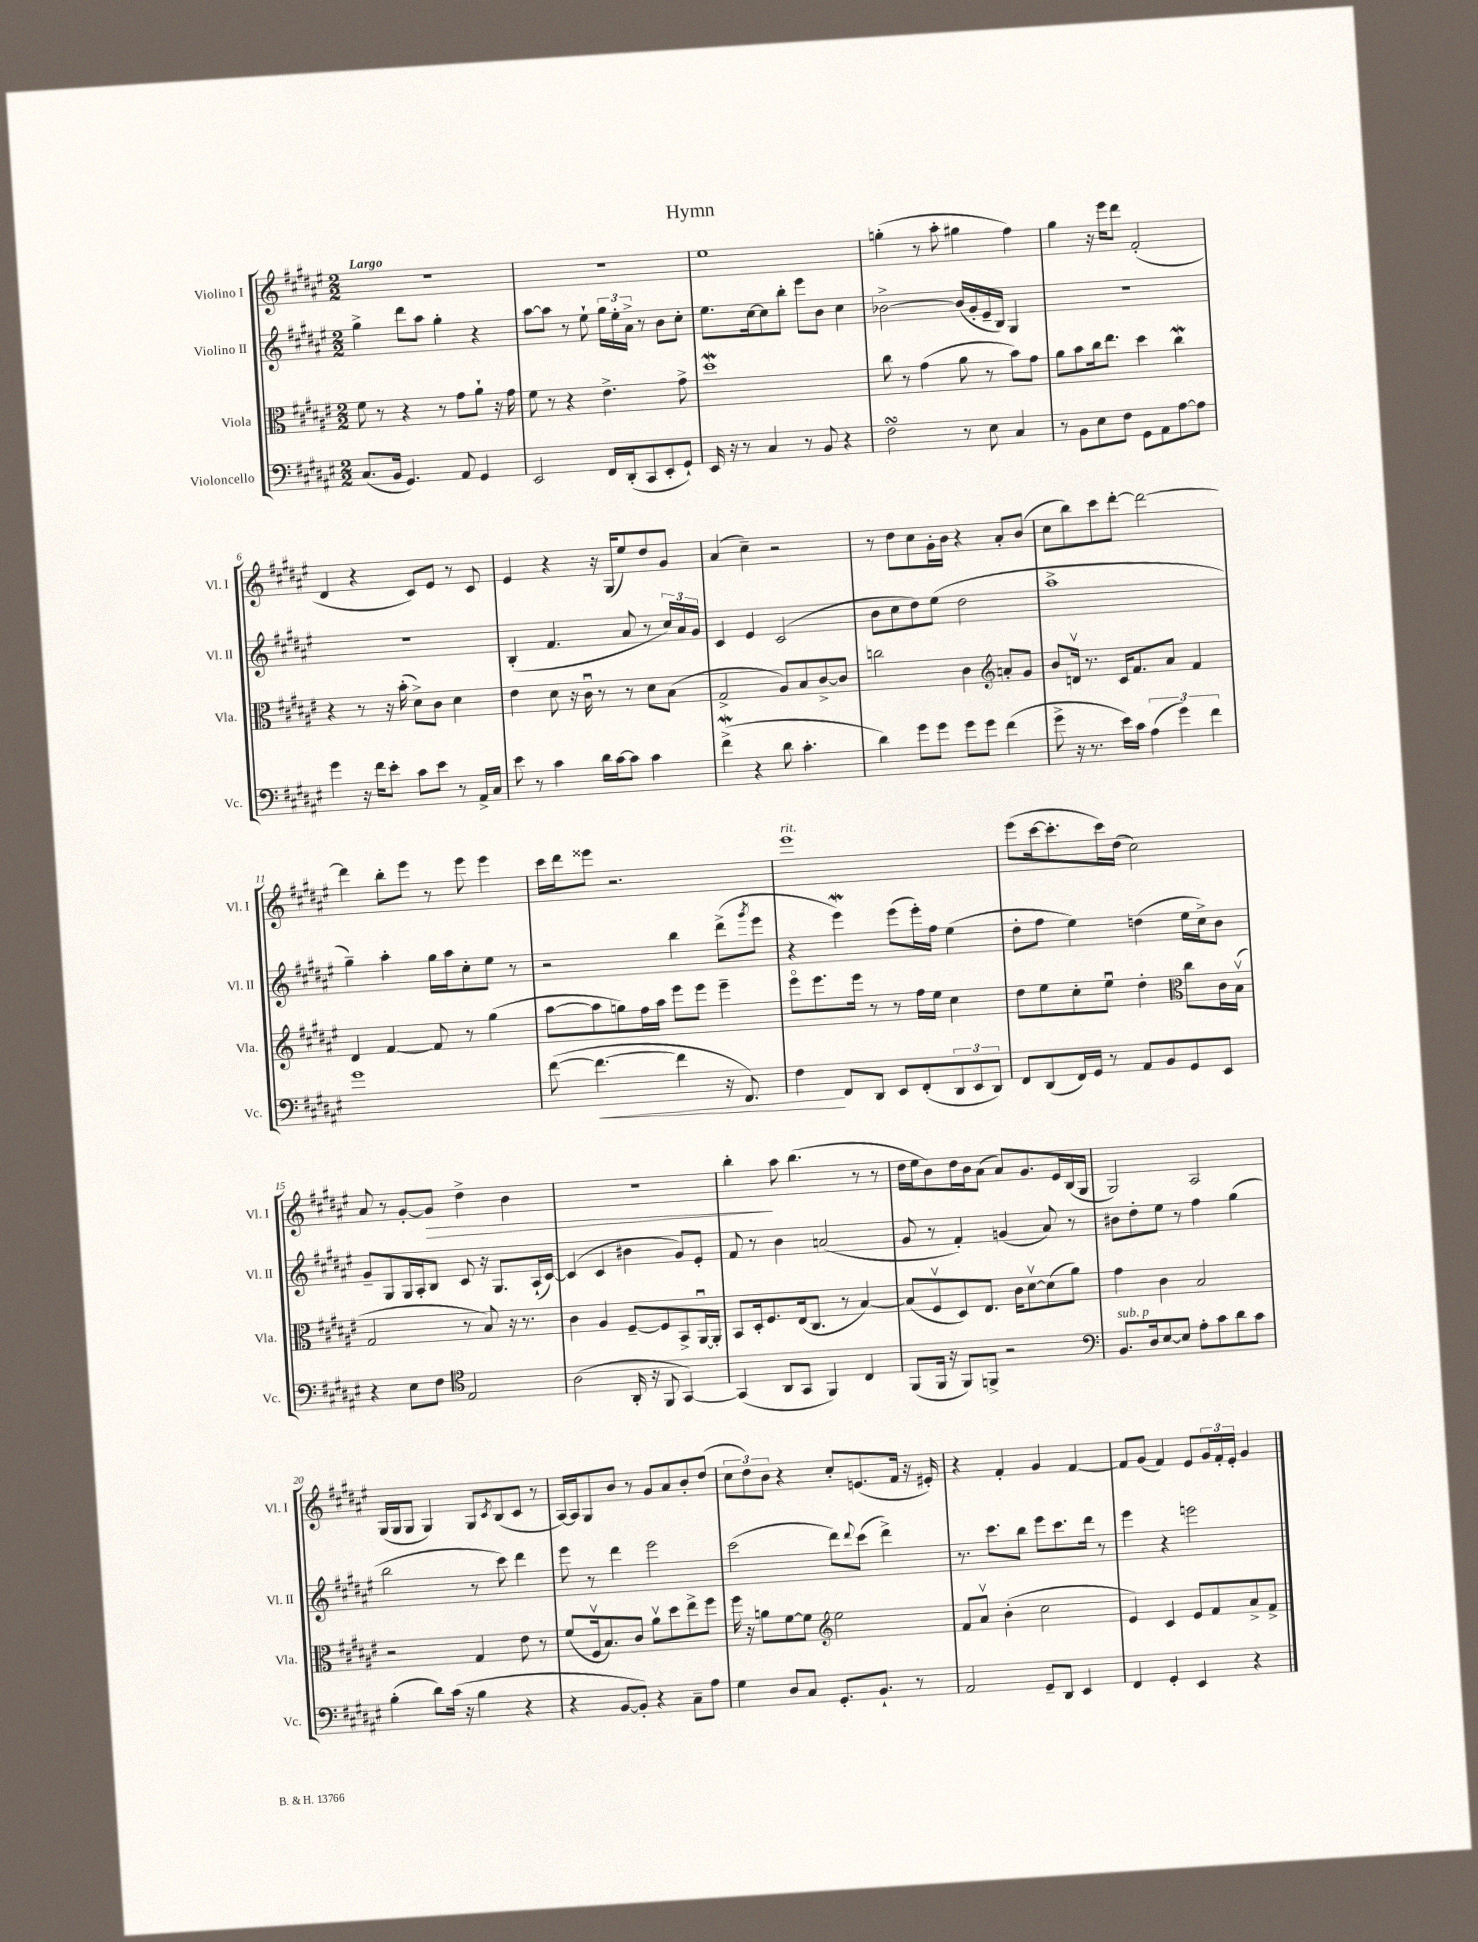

**kern	**dynam	**kern	**kern	**kern	**dynam
*part4	*part4	*part3	*part2	*part1	*part1
*staff4	*staff4	*staff3	*staff2	*staff1	*staff1
*I"Violoncello	*	*I"Viola	*I"Violino II	*I"Violino I	*
*I'Vc.	*	*I'Vla.	*I'Vl. II	*I'Vl. I	*
*clefF4	*	*clefC3	*clefG2	*clefG2	*
*k[f#c#g#d#a#e#]	*	*k[f#c#g#d#a#e#]	*k[f#c#g#d#a#e#]	*k[f#c#g#d#a#e#]	*
*M2/2	*	*M2/2	*M2/2	*M2/2	*
=1	=1	=1	=1	=1	=1
!	!	!	!	!LO:TX:a:B:t=Largo	!
(8.C#/L	.	8f#\	4gg#^\	1r	.
.	.	8r	.	.	.
16BB/Jk	.	.	.	.	.
4.GG#/)	.	4r	8ddd#\L	.	.
.	.	.	8aa#\J	.	.
.	.	8r	4gg#'\	.	.
8AA#/	.	8g#\L	.	.	.
4GG#/	.	8a#`\J	4r	.	.
.	.	16r	.	.	.
.	.	16g#\	.	.	.
=2	=2	=2	=2	=2	=2
2EE#/	.	8f#\	[8aa#\L	1r	.
.	.	8r	8aa#\J]	.	.
.	.	4r	8r	.	.
.	.	.	8ee#`\	.	.
16FF#/LL	.	4.e#^\	24gg#\LL	.	.
.	.	.	24ee#'\	.	.
(16DD#'/J	.	.	.	.	.
.	.	.	24a#^\JJ	.	.
8CC#/	.	.	8r	.	.
8EE#'/	.	.	8b\L	.	.
8GG#`/J)	.	8g#^\	8cc#'\J	.	.
=3	=3	=3	=3	=3	=3
16EE#/	.	1dd#W	8.ee#\L	1ee#	.
16r	.	.	.	.	.
8r	.	.	.	.	.
.	.	.	[16cc#\k	.	.
4C#/	.	.	8cc#\]	.	.
.	.	.	8bb'\J	.	.
8r	.	.	8eee#\L	.	.
8BB/	.	.	8b\J	.	.
4r	.	.	4cc#\	.	.
=4	=4	=4	=4	=4	=4
2F#sSSs\	.	8cc#\	[2b-X^\	(4ggn'\	.
.	.	8r	.	.	.
.	.	(4g#\	.	8r	.
.	.	.	.	8aa#'\	.
8r	.	8a#\	(16b-/LL]	4gg#X\	.
.	.	.	16g#'/	.	.
8E#\	.	8r	16e#~/	.	.
.	.	.	16B/JJ)	.	.
4C#/	.	8b\L)	4G#/	4ff#\)	.
.	.	8g#\J	.	.	.
=5	=5	=5	=5	=5	=5
8r	.	8a#\L	1r	4gg#\	.
8BB\L	.	8b\	.	.	.
8E#\	.	16cc#\k	.	16r	.
.	.	8.ee#\J	.	16eee#\KL	.
8F#\J	.	.	.	8ddd#\J	.
8GG#\L	.	4dd#\	.	(2f#'/	.
8AA#\	.	.	.	.	.
[8A#\	.	4cc#W\	.	.	.
8A#\J]	.	.	.	.	.
!!LO:LB:g=z
=6	=6	=6	=6	=6	=6
4g#\	.	4r	1r	4d#/	.
16r	.	8r	.	4r	.
16f#\KL	.	.	.	.	.
8e#'\J	.	16r	.	.	.
.	.	(16b'\	.	.	.
8c#\L	.	8d#^\L)	.	8c#/L)	.
8e#\J	.	8c#\J	.	8e#/J	.
8r	.	4d#\	.	8r	.
16AA#^/LL	.	.	.	8c#/	.
16C#/JJ	.	.	.	.	.
=7	=7	=7	=7	=7	=7
8e#\	.	4e#\	(4B'/	4e#/	.
8r	.	.	.	.	.
4c#\	.	8d#\	4.f#/	4r	.
.	.	16r	.	.	.
.	.	16c#u\	.	.	.
16d#\LL	.	8r	.	16r	.
[16c#\J	.	.	.	(16G#/KL	.
8c#\J]	.	8r	8a#/	8ee#/)	.
4c#\	.	8d#\L	8r	8dd#/	.
.	.	(8B\J	24cc#/LL)	8g#/J	.
.	.	.	24a#/	.	.
.	.	.	24g#/JJ	.	.
=8	=8	=8	=8	=8	=8
(4f#w^\	.	2G#^/	4c#/	(4a#/	.
4r	.	.	4e#/	4cc#~\)	.
8d#\	.	8A#/L)	(2c#/	2r	.
4.c#'\	.	8B/	.	.	.
.	.	[8c#^/	.	.	.
.	.	8c#/J]	.	.	.
=9	=9	=9	=9	=9	=9
4d#\)	.	2ccn\	8b\L	8r	.
.	.	.	8cc#\	8dd#\L	.
8g#\L	.	.	8dd#\)	8cc#\	.
8g#\J	.	.	(8ee#\J	16g#'\L	.
.	.	.	.	16b\JJ	.
8g#\L	.	4c#\	2dd#\	4r	.
8g#\J	.	.	.	.	.
*	*	*clefG2	*	*	*
(4f#\	.	8an'/L	.	8a#'/L	.
.	.	8g#/J	.	(8b/J	.
=10	=10	=10	=10	=10	=10
8g#^\	.	8b/L	1aa#^	8cc#\L	.
16r	.	16dnv/Jk	.	8bb\)	.
8.r	.	8.r	.	.	.
.	.	.	.	8ccc#\	.
16e#\LL)	.	16c#/KL	.	[8ddd#'\J	.
16c#\JJ	.	8.f#/	.	.	.
(6A#\	.	.	.	2ddd#\_	.
.	.	8a#/J	.	.	.
6g#\)	.	.	.	.	.
.	.	4f#/	.	.	.
6f#\	.	.	.	.	.
!!LO:LB:g=z
=11	=11	=11	=11	=11	=11
1g#	.	4d#/	4gg#~\)	4ddd#\]	.
.	.	[4f#/	4aa#'\	8bb'\L	.
.	.	.	.	8eee#\J	.
.	.	8f#/]	16gg#\LL	8r	.
.	.	.	16aa#\J	.	.
.	.	8r	8cc#'\	8eee#\	.
.	.	(4gg#\	8ee#\J	4eee#\	.
.	.	.	8r	.	.
=12	=12	=12	=12	=12	=12
([8f#\	.	[8aa#\L	2r	16ccc#\LL	.
.	.	.	.	16ddd#\J	.
!	!LO:HP:b	!	!	!	!
4.f#\_	<	8aa#\]	.	8eee##X\J	.
.	.	8ggn\)	.	2.r	.
.	.	16ff#\L	.	.	.
.	.	16aa#\JJ	.	.	.
4f#\]	.	8eee#\L	4bb\	.	.
.	.	8eee#\J	.	.	.
16r	.	4eee#~\	(8ddd#^\L	.	.
8.FF#/)	.	.	.	.	.
.	.	.	8qggg#/	.	.
.	.	.	8eee#\J	.	.
=13	=13	=13	=13	=13	=13
!	!	!	!	!LO:TX:a:i:t=rit.	!
4F#\	.	8eee#\L	4r	1eee#	.
.	.	8.eee#\	.	.	.
8FF#/L	[	.	4eee#W\)	.	.
.	.	16eee#\Jk	.	.	.
8DD#/J	.	8r	.	.	.
8EE#/L	.	8r	(8eee#\L	.	.
(8FF#'/	.	16ff#\LL	16eee#'\L)	.	.
.	.	16ee#\JJ	16ff#\JJ	.	.
12DD#/	.	4cc#\	(4ee#\	.	.
12EE#/	.	.	.	.	.
12DD#/J)	.	.	.	.	.
=14	=14	=14	=14	=14	=14
8FF#/L	.	8dd#\L	8dd#'\L	(8eee#\L	.
(8DD#/	.	8ee#\	8ff#\J	[16ccc#\k	.
.	.	.	.	8.ccc#'\]	.
16FF#/L)	.	8cc#'\	4ee#\)	.	.
16GG#/JJ	.	.	.	.	.
8r	.	8ee#u\J	.	16ccc#\L)	.
.	.	.	.	(16dd#\JJ	.
8AA#/L	.	4dd#'\	(4ddn\	2cc#\)	.
8BB/	.	.	.	.	.
*	*	*clefC3	*	*	*
8GG#/	.	8cc#\L	16ee#\LL	.	.
.	.	.	16cc#^\J)	.	.
8EE#/J	.	16c#\L	8b\J	.	.
.	.	(16Bv\JJ	.	.	.
!!LO:LB:g=z
=15	=15	=15	=15	=15	=15
4r	.	2G#/	8g#~/L	8a#/	.
.	.	.	8G#/	8r	.
8E#\L	.	.	16G#/L	[8g#'/L	.
.	.	.	16A#'/J	.	.
!	!	!	!	!	!LO:HP:b
8F#\J	.	.	8B/J	8g#/J]	>
*clefC4	*	*	*	*	*
2E#/	.	8r	8c#/	4dd#^\	.
.	.	8B/)	16r	.	.
.	.	.	8.G#/L	.	.
.	.	16r	.	4b\	.
.	.	8.r	.	.	.
.	.	.	(16A#`/L	.	.
.	.	.	[16c#/JJ)	.	.
=16	=16	=16	=16	=16	=16
(2A#\	.	4c#\	(4c#/]	1r	.
.	.	4A#/	4c#/	.	.
16AA#'/	.	[8F#~/L	4b#X\	.	.
16r	.	.	.	.	.
8FF#/	.	8F#/]	.	.	.
[4GG#/)	.	8BB^/	8g#/L)	.	.
.	.	[16AA#u/L	8e#'/J	.	.
.	.	16AA#'/JJ]	.	.	.
=17	=17	=17	=17	=17	=17
(4GG#/]	.	8BB/L	8f#/	4bb'\	.
.	.	16D#'/k	8r	.	.
.	.	8.F#/	.	.	.
8AA#/L	.	.	4b\	8aa#\	]
8GG#/J	.	(16E#/k	.	(4.bb\	.
.	.	8.C#/J	.	.	.
4FF#/)	.	.	(2an/	.	.
.	.	8r	.	.	.
4C#/	.	[4B/)	.	8r	.
.	.	.	.	8r	.
=18	=18	=18	=18	=18	=18
(8FF#/L	.	(8B/L]	8g#/	16dd#\LL	.
.	.	.	.	16ee#\J	.
16FF#/Jk	.	8F#v/	8r	8b\)	.
16r	.	.	.	.	.
8FF#/L)	.	8D#/)	4f#'/)	16dd#\L	.
.	.	.	.	16b\J	.
8FFn^/J	.	8.E#/J	.	(8a#\J	.
2r	.	.	(4gn/	8a#/L)	.
.	.	16c#\KL	.	.	.
.	.	[8d#v\	.	8.g#/	.
.	.	(8d#\]	8a#/)	.	.
.	.	.	.	16e#/L	.
.	.	8a#\J)	8r	(16B/	.
.	.	.	.	16G#/JJ	.
=19	=19	=19	=19	=19	=19
*clefF4	*	*	*	*	*
!LO:TX:a:i:t=sub. p	!	!	!	!	!
8.BB/L	.	4g#\	8b#X\L	2G#/)	.
.	.	.	8dd#'\	.	.
16D#/k	.	.	.	.	.
[8E#/	.	4c#\	8ee#\J	.	.
8E#/J]	.	.	8r	.	.
8A#'\L	.	2B/	4ff#\	2A#/	.
8c#\	.	.	.	.	.
8d#\	.	.	(4gg#\	.	.
8c#\J	.	.	.	.	.
!!LO:LB:g=z
=20	=20	=20	=20	=20	=20
(4B'\	.	2r	2bb\	(16G#/LL	.
.	.	.	.	16G#/J	.
.	.	.	.	8G#/J	.
8d#\L)	.	.	.	4G#/)	.
(16c#\Jk	.	.	.	.	.
16r	.	.	.	.	.
4B\	.	4G#/	8r	8G#/L	.
.	.	.	.	8qc#/	.
.	.	.	8ccc#\)	(8B/	.
4r	.	8e#\	4ddd#\	8c#/J	.
.	.	8r	.	8r	.
=21	=21	=21	=21	=21	=21
4r	.	(8f#/L	8eee#\	[16A#/LL)	.
.	.	.	.	16A#/J]	.
.	.	16F#v/k	8r	8G#/	.
.	.	8.B/)	.	.	.
[8BB/L	.	.	4ddd#\	8b/J	.
8BB'/J])	.	8c#/J	.	8r	.
4r	.	8a#v\L	2eee#\	8g#/L	.
.	.	8dd#\	.	8a#/	.
8C#~\L	.	8ee#^\	.	8b'/	.
8A#\J	.	8ff#\J	.	(8dd#/J	.
=22	=22	=22	=22	=22	=22
4G#\	.	16ff#\	(2ccc#\	12cc#\L	.
.	.	16r	.	.	.
.	.	.	.	12dd#\)	.
.	.	8an\L	.	.	.
.	.	.	.	12b\J	.
8D#/L	.	[8f#\	.	4r	.
8C#/J	.	8f#\J]	.	.	.
*	*	*clefG2	*	*	*
8.GG#'/L	.	2ee#\	8ddd#\L)	8cc#'/L	.
.	.	.	8qqddd#/	.	.
.	.	.	(8ccc#\J	(8.en/	.
8.BB`/J	.	.	.	.	.
.	.	.	4ddd#^\)	.	.
.	.	.	.	16f#/Jk	.
8r	.	.	.	16r	.
.	.	.	.	16e#X'/)	.
=23	=23	=23	=23	=23	=23
2AA#/	.	8f#/L	8.r	4r	.
.	.	8a#v/J	.	.	.
.	.	.	8.ccc#\L	.	.
.	.	(4b'\	.	4f#'/	.
.	.	.	8bb\J	.	.
8GG#~/L	.	2cc#\	8eee#\L	4g#/	.
8DD#/J	.	.	8.ccc#\	.	.
4EE#/	.	.	.	[4f#/	.
.	.	.	16ddd#\Jk	.	.
.	.	.	8r	.	.
=24	=24	=24	=24	=24	=24
4FF#/	.	4e#/)	4eee#\	8f#/L]	.
.	.	.	.	(8g#/J	.
4GG#'/	.	4c#/	4r	4f#/)	.
4EE#/	.	8e#/L	2eeen\	8e#/L	.
.	.	8f#/	.	24g#/L	.
.	.	.	.	24f#'/	.
.	.	.	.	24e#'/JJ	.
4r	.	8a#^/	.	4g#/	.
.	.	8f#^/J	.	.	.
==	==	==	==	==	==
*-	*-	*-	*-	*-	*-
